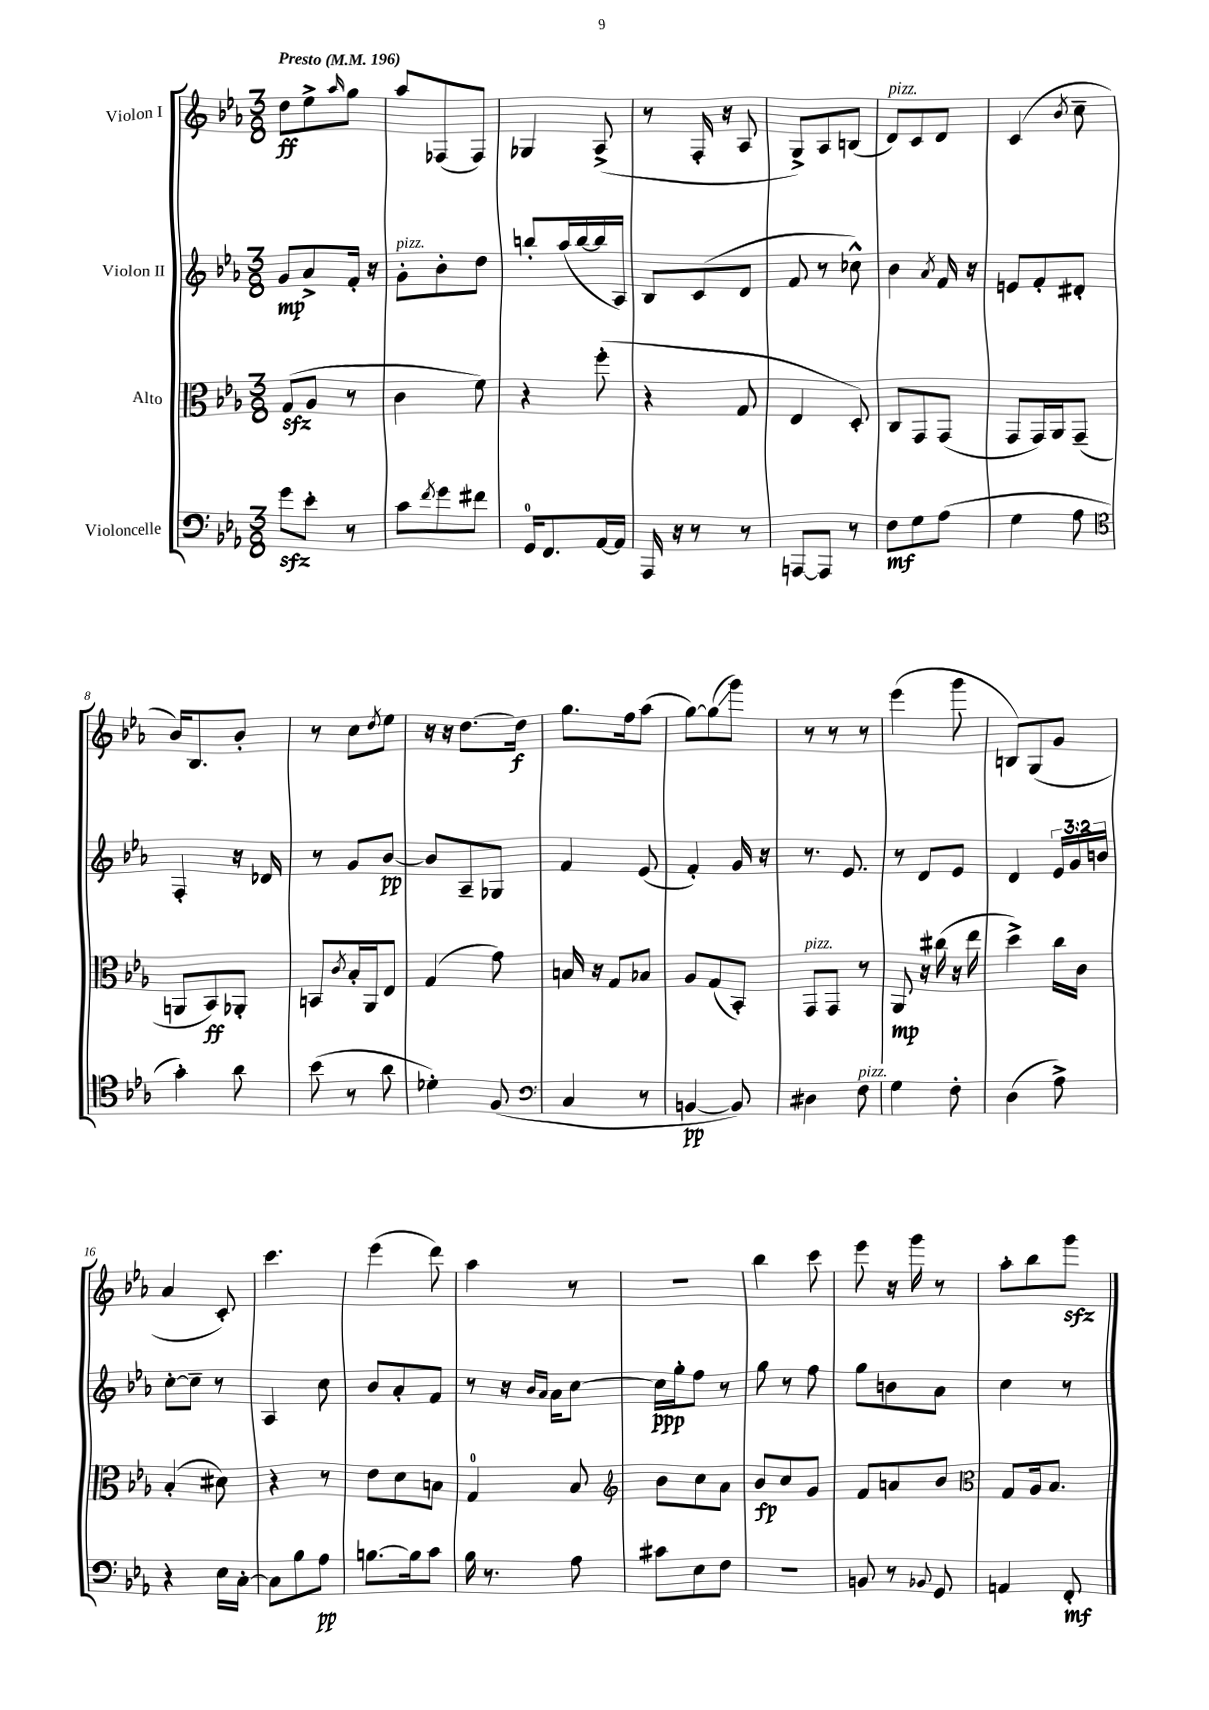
<<
\new StaffGroup <<
\new Staff = "s0" \with { instrumentName = "Violon I" } {
    \clef treble \key ees \major \numericTimeSignature \time 3/8 \tempo "Presto" 4 = 196
    d''8\ff ees''8-> \grace { aes''16 } g''8 |
    aes''8 fes8( fes8) |
    ges4 aes8->( |
    r8 f16-. r16 aes8 |
    g8->) aes8 b8( |
    d'8^\markup { \italic "pizz." }) c'8 d'8 |
    c'4( \acciaccatura { bes'8 } c''8-- |
    bes'16) bes8. bes'8-. |
    r8 c''8 \acciaccatura { d''8 } ees''8 |
    r16 r16 d''8.~ d''16\f |
    g''8. f''16 aes''8( |
    g''8~) g''8\glissando( g'''8) |
    r8 r8 r8 |
    ees'''4( g'''8 |
    b8) g8( g'8 |
    aes'4 c'8-.) |
    c'''4. |
    ees'''4( d'''8) |
    aes''4 r8 |
    R4. |
    bes''4 c'''8 |
    ees'''8 r16 g'''16 r8 |
    aes''8-. bes''8 g'''8\sfz \bar "|." |
}
\new Staff = "s1" \with { instrumentName = "Violon II" } {
    \clef treble \key ees \major \numericTimeSignature \time 3/8 \override Staff.TupletNumber.text = #tuplet-number::calc-fraction-text
    g'8\mp aes'8-> f'16-. r16 |
    g'8-.^\markup { \italic "pizz." } bes'8-. d''8 |
    b''8-. aes''16( b''16~ b''16 aes16) |
    bes8 c'8( d'8 |
    f'8 r8 ces''8-^) |
    bes'4 \acciaccatura { aes'8 } f'16 r16 |
    e'8 f'8-. dis'8-. |
    f4-. r16 des'16 |
    r8 g'8 bes'8~\pp |
    bes'8 aes8-- ges8 |
    f'4 ees'8( |
    f'4-.) g'16 r16 |
    r8. ees'8. |
    r8 d'8 ees'8 |
    d'4 \tuplet 3/2 { ees'16 g'16 b'16 } |
    c''8~-. c''8-- r8 |
    aes4 c''8 |
    bes'8 aes'8-. f'8 |
    r8 r16 \grace { bes'16 aes'16 } aes'16 c''8~ |
    c''16\ppp g''16-. f''8 r8 |
    g''8 r8 f''8 |
    g''8 b'8 aes'8 |
    c''4 r8 \bar "|." |
}
\new Staff = "s2" \with { instrumentName = "Alto" } {
    \clef alto \key ees \major \numericTimeSignature \time 3/8
    g8\sfz( aes8 r8 |
    c'4 f'8) |
    r4 f''8-.( |
    r4 g8 |
    ees4 d8-.) |
    c8 g,8 g,8( |
    g,8 g,16) aes,16 g,8--( |
    a,8 bes,8\ff) aes,8-. |
    b,8 \acciaccatura { c'8 } bes16-. aes,16 ees8 |
    g4( g'8) |
    b16 r16 g8 bes8 |
    aes8 g8( bes,8-.) |
    g,8^\markup { \italic "pizz." } g,8 r8 |
    aes,8\mp r16 cis''16( r16 ees''16 |
    d''4->) c''16 c'16 |
    bes4-.( dis'8) |
    r4 r8 |
    ees'8 d'8 b8 |
    g4-0 bes8 |
    \clef treble bes'8 c''8 aes'8 |
    bes'8\fp c''8 g'8 |
    f'8 a'8 bes'8 |
    \clef alto g8 aes16 bes8. \bar "|." |
}
\new Staff = "s3" \with { instrumentName = "Violoncelle" } {
    \clef bass \key ees \major \numericTimeSignature \time 3/8
    g'8\sfz ees'8-. r8 |
    c'8 \acciaccatura { f'8 } g'8 fis'8 |
    g,16-0 f,8. aes,16~ aes,16 |
    aes,,16 r16 r8 r8 |
    a,,8~ a,,8 r8 |
    f8\mf g8 aes8( |
    g4 aes8 |
    \clef tenor g'4-.) aes'8 |
    bes'8( r8 aes'8 |
    des'4-.) f8( |
    \clef bass c4 r8 |
    b,4~\pp b,8) |
    dis4 f8^\markup { \italic "pizz." } |
    g4 f8-. |
    d4( aes8->) |
    r4 ees16 c16~-. |
    c8 bes8 aes8\pp |
    b8.~ b16 c'8 |
    bes16 r8. aes8 |
    cis'8 ees8 f8 |
    R4. |
    b,8 r8 \appoggiatura { bes,8 } g,8 |
    a,4 f,8-.\mf \bar "|." |
}
>>
>>
